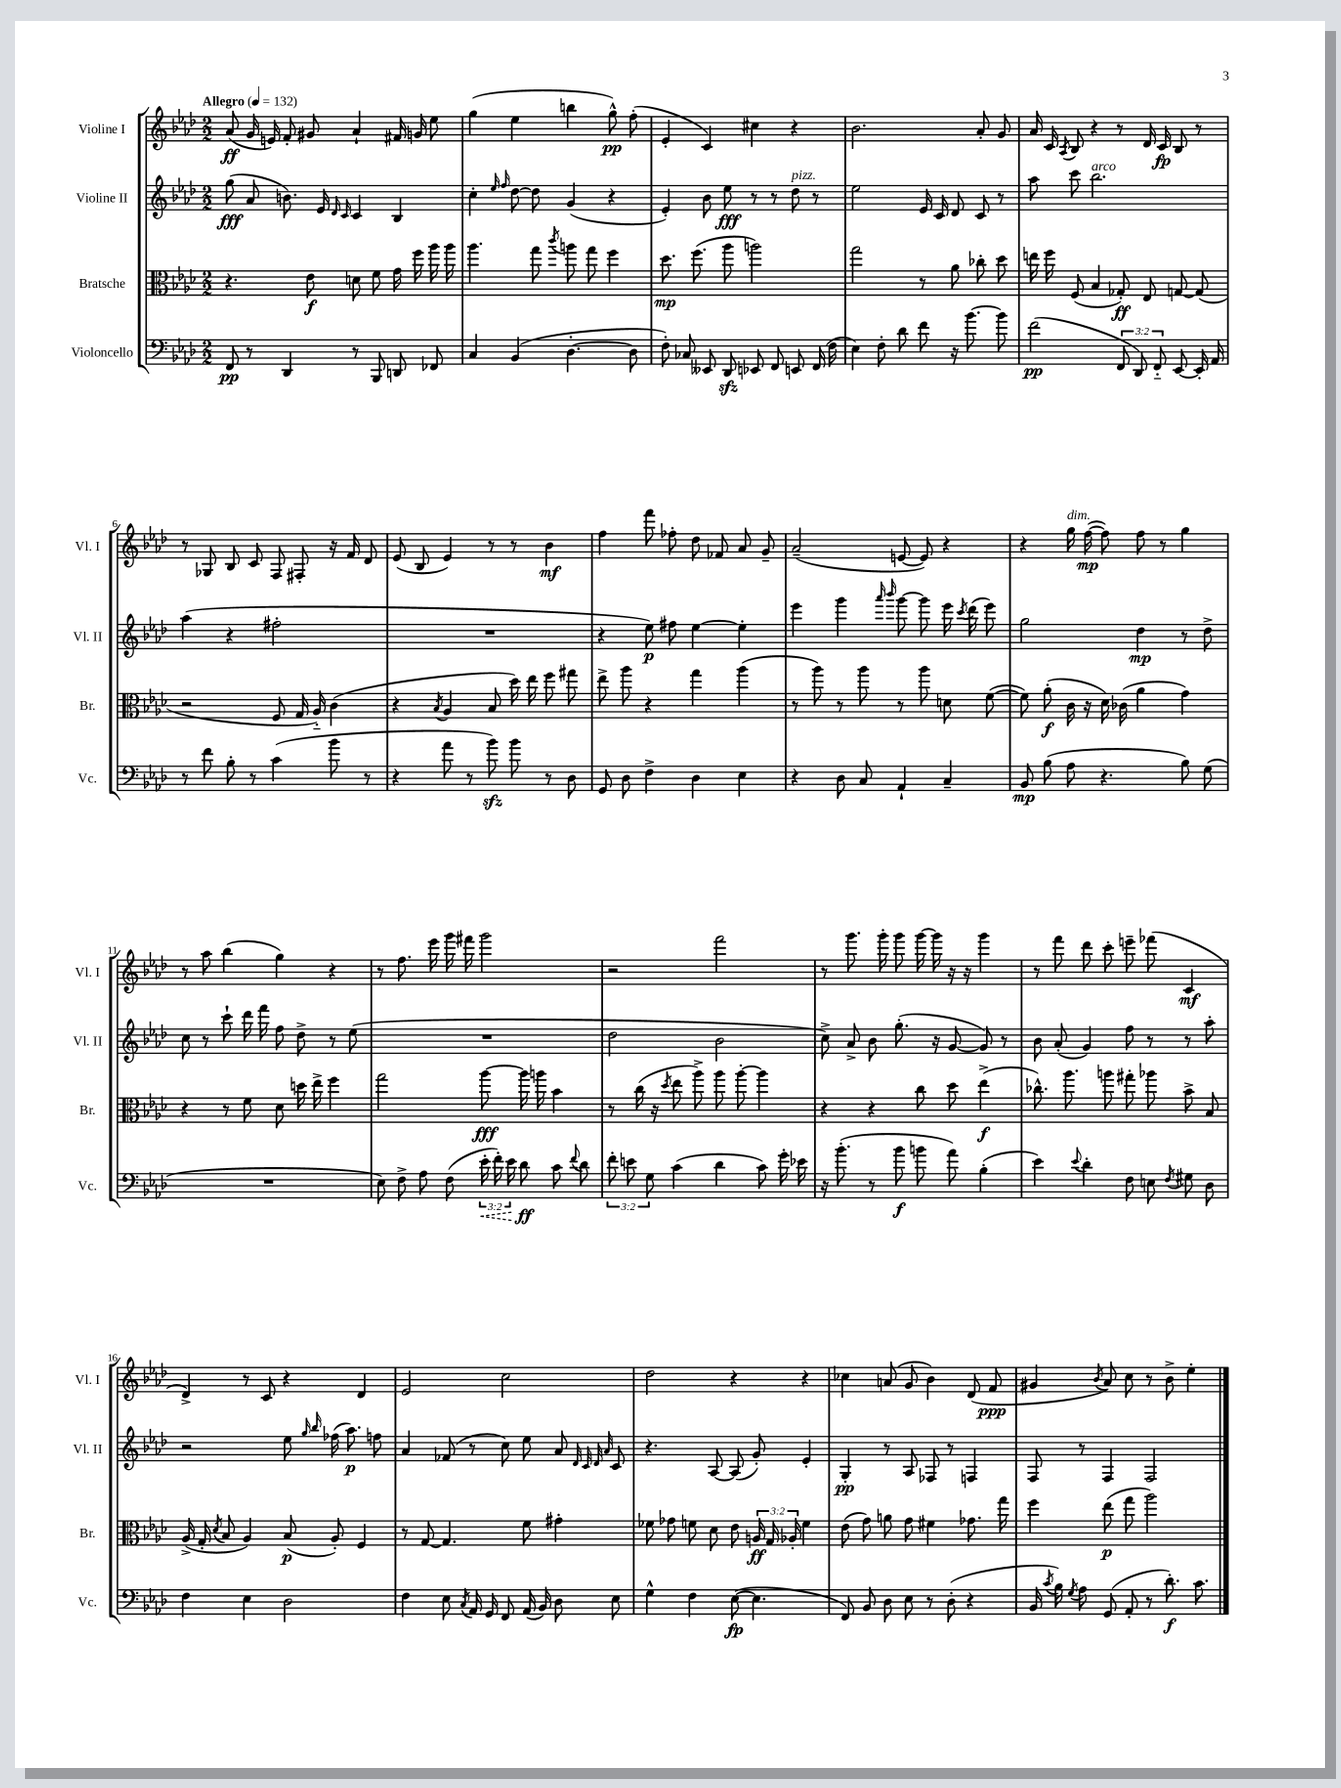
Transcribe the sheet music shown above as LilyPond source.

<<
\new StaffGroup <<
\new Staff = "s0" \with { instrumentName = "Violine I" shortInstrumentName = "Vl. I" } {
    \clef treble \key aes \major \numericTimeSignature \time 2/2 \tempo "Allegro" 4 = 132
    \autoBeamOff aes'8\ff( g'16 e'16) f'8-. gis'8 aes'4-! fis'16 g'16 ees''8 |
    g''4( ees''4 b''4 g''8-^\pp) f''8-.( |
    ees'4-. c'4) cis''4 r4 |
    bes'2. aes'8-. g'8 |
    aes'16 c'16 \acciaccatura { aes8 } bes8 r4 r8 des'16 c'16\fp bes8 r8 |
    r8 ges8 bes8 c'8 f8 fis8-. r16 f'16 des'8 |
    ees'8( bes8 ees'4) r8 r8 bes'4\mf |
    f''4 f'''8 fes''8-. des''8 fes'8 aes'8 g'8-- |
    aes'2--( e'8~ e'8) r4 |
    r4 g''16^\markup { \italic "dim." } f''16~\mp( f''8) f''8 r8 g''4 |
    r8 aes''8 bes''4( g''4) r4 |
    r8 f''8. ees'''16 g'''16 fis'''16 g'''2 |
    r2 f'''2 |
    r8 g'''8. g'''16-. g'''8 g'''16~ g'''16 r16 r16 g'''4 |
    r8 f'''8 des'''8 c'''8-. e'''8-- fes'''8( c'4\mf |
    des'4->) r8 c'8 r4 des'4 |
    ees'2 c''2 |
    des''2 r4 r4 |
    ces''4 a'8( g'8 bes'4) des'8( f'8\ppp |
    gis'4 \acciaccatura { bes'8 } aes'8) c''8 r8 bes'8-> ees''4-. \bar "|." |
}
\new Staff = "s1" \with { instrumentName = "Violine II" shortInstrumentName = "Vl. II" } {
    \clef treble \key aes \major \numericTimeSignature \time 2/2
    \autoBeamOff g''8\fff( aes'8 b'8.) ees'16 \grace { des'16 c'16 } c'4 bes4 |
    c''4-. \grace { ees''16 f''16 } des''8~ des''8 g'4( r4 |
    ees'4-.) bes'8 ees''8\fff r8 r8 des''8^\markup { \italic "pizz." } r8 |
    ees''2 ees'16 c'16 des'8 c'8 r8 |
    aes''8 c'''8 bes''2.^\markup { \italic "arco" } |
    aes''4( r4 fis''2-. |
    R1 |
    r4 ees''8\p) fis''8 ees''4~ ees''4-. |
    ees'''4 g'''4 \grace { aes'''16 bes'''16 } g'''8~ g'''8 ees'''16 \acciaccatura { c'''8 } des'''16( ees'''8) |
    g''2 des''4\mp r8 des''8-> |
    c''8 r8 c'''8-! des'''16 f'''16 f''8 des''8-> r8 ees''8( |
    R1 |
    des''2 bes'2 |
    c''8->) aes'8-> bes'8 g''8.-.( r16 g'8~ g'8) r8 |
    bes'8 aes'8-.( g'4) f''8 r8 r8 aes''8-. |
    r2 ees''8 \grace { g''16 bes''16 } fes''16( aes''8.\p) f''8 |
    aes'4 fes'8( r8 c''8) ees''8 aes'8 \grace { des'32 c'32 des'32 aes'32 } c'8 |
    r4. aes8~ aes8( g'8-.) ees'4-. |
    g4-.\pp r8 aes8 fes8 r8 f4 |
    f8 r8 f4 f2 \bar "|." |
}
\new Staff = "s2" \with { instrumentName = "Bratsche" shortInstrumentName = "Br." } {
    \clef alto \key aes \major \numericTimeSignature \time 2/2 \override Staff.TupletNumber.text = #tuplet-number::calc-fraction-text
    \autoBeamOff r4. ees'8\f d'8 f'8 g'16 f''16 aes''16 aes''16 |
    aes''4. g''8 \acciaccatura { c'''8 } a''8 g''8 f''4 |
    des''8.\mp f''8.( aes''8 a''2) |
    g''2 r8 aes'8 ces''8-. des''8 |
    e''16 f''16 f8( bes4 ges8-.\ff) ees8 g8~ g8( |
    r2 f8 g16 aes16-_) c'4( |
    r4 \acciaccatura { bes8 } aes4 bes8 des''16) ees''16 f''8 gis''8 |
    ees''8-> aes''8 r4 g''4 aes''4( |
    r8 aes''8) r8 aes''8 r8 aes''8 d'8 f'8~( |
    f'8) aes'8-.\f( c'16 r16 des'16) ces'16( aes'4 g'4) |
    r4 r8 f'8 des'8 d''16 ees''16-> f''4 |
    g''2 aes''8~\fff aes''16 a''16 bes'4 |
    r8 c''16( r16 \acciaccatura { des''8 } ees''8 aes''8->) aes''8 aes''8~-. aes''4 |
    r4 r4 c''8 des''8 ees''4->\f( |
    ces''8.-^) aes''8. a''8 gis''8-. aes''8 bes'8-> bes8 |
    aes16->( g16-. \acciaccatura { des'8 } bes8 aes4) bes8\p( aes8-.) f4 |
    r8 g8~ g4. f'8 gis'4-. |
    fes'8 ges'8 f'8 des'8 ees'8 \tuplet 3/2 { a16\ff g16 aes16-. } f'4 |
    ees'8( g'8) a'8 g'8 fis'4 ges'8. g''16 |
    f''4 ees''8\p( g''8 aes''2) \bar "|." |
}
\new Staff = "s3" \with { instrumentName = "Violoncello" shortInstrumentName = "Vc." } {
    \clef bass \key aes \major \numericTimeSignature \time 2/2 \override Staff.TupletNumber.text = #tuplet-number::calc-fraction-text
    \autoBeamOff f,8\pp r8 des,4 r8 bes,,8 d,8 fes,8 |
    c4 bes,4( des4.~-. des8 |
    f8-.) ces8 eeses,8 des,8\sfz ees,8 f,8 e,8 f,16( f16 |
    ees4) f8-. des'8 f'8 r16 bes'8.~ bes'8 |
    f'2\pp( \tuplet 3/2 { f,8 des,8) f,8-_ } ees,8~ ees,16-. aes,16 |
    r8 f'8 bes8-. r8 c'4( bes'8 r8 |
    r4 aes'8 r8 bes'8\sfz) bes'8 r8 des8 |
    g,8 des8 f4-> des4 ees4 |
    r4 des8 c8 aes,4-! c4-- |
    bes,8\mp bes8( aes8 r4. bes8) g8( |
    R1 |
    ees8) f8-> aes8 f8( \tuplet 3/2 { \once \override Hairpin.style = #'dashed-line ees'16-.\< f'16-.) ees'16 } des'8\ff\! c'8 \appoggiatura { f'8 } des'8 |
    \tuplet 3/2 { f'8-. e'8 g8 } c'4( des'4 c'8) g'16-. ees'16 |
    r16 bes'8.-.( r8 bes'8\f b'8 aes'8) bes4-.( |
    ees'4) \appoggiatura { ees'8 } des'4-. f8 e8 \acciaccatura { f8 } gis8 des8 |
    f4 ees4 des2 |
    f4 ees8 \acciaccatura { c8 } aes,16 g,16 f,8 aes,16( bes,16) des8 ees8 |
    g4-^ f4 ees8~\fp( ees4. |
    f,8) bes,8 des8 ees8 r8 des8-.( r4 |
    bes,16 \acciaccatura { c'8 } bes16) \acciaccatura { g8 } aes8 g,8( aes,8-. r8 des'8.-.\f) c'8. \bar "|." |
}
>>
>>
